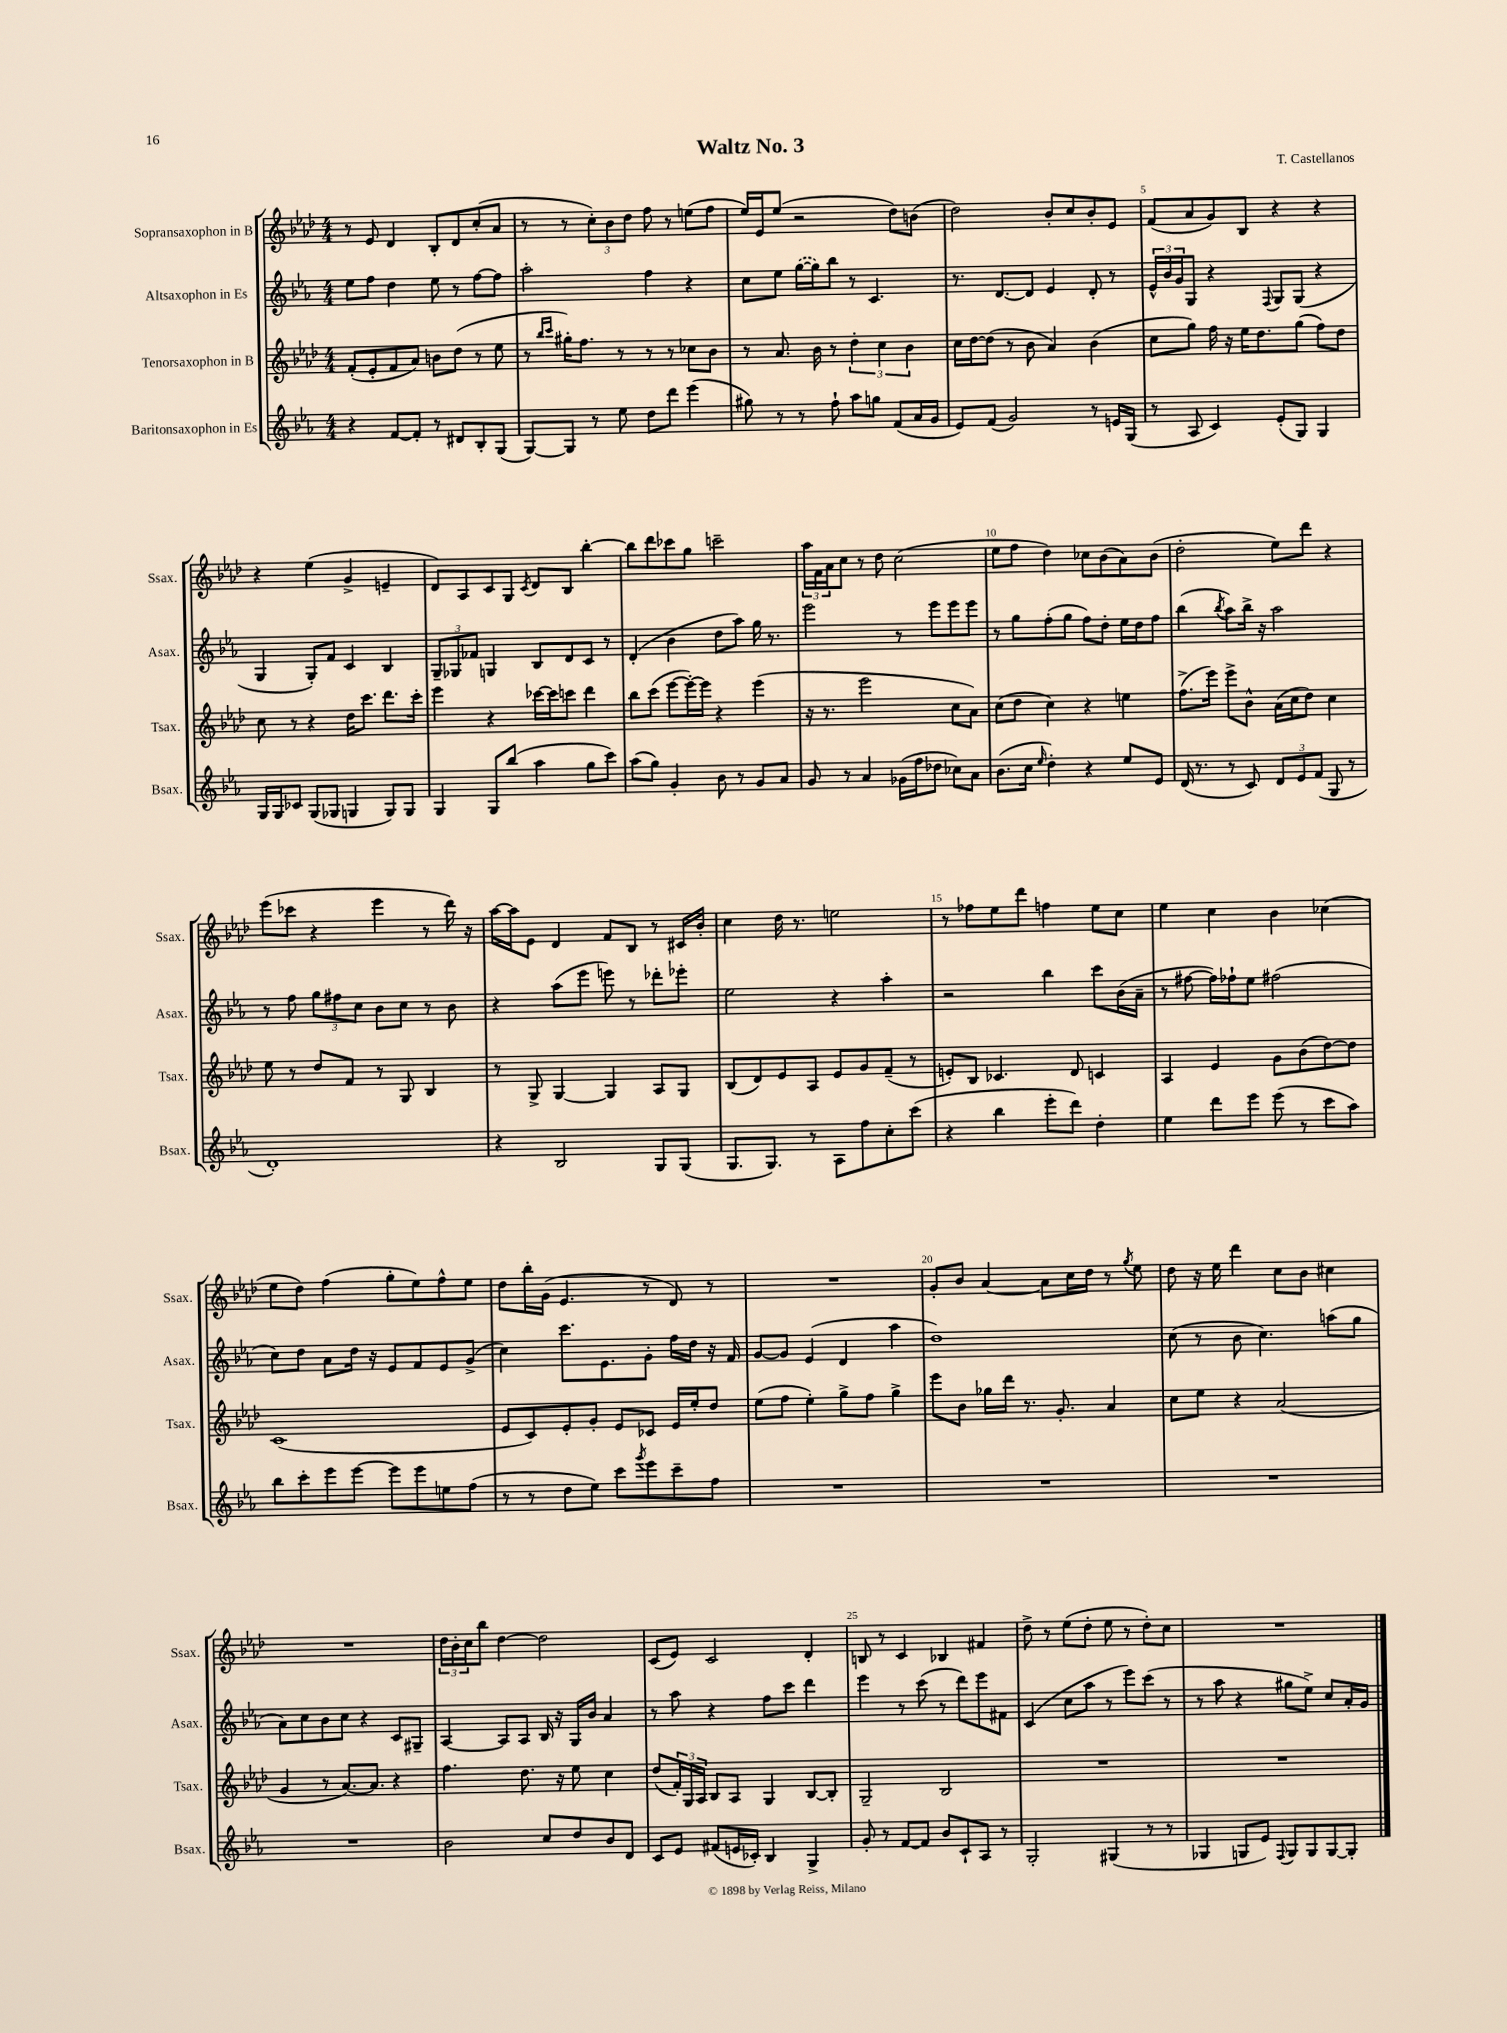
\header { title = "Waltz No. 3" composer = "T. Castellanos" }
<<
\new StaffGroup <<
\new Staff = "s0" \with { instrumentName = "Sopransaxophon in B" shortInstrumentName = "Ssax." } {
    \clef treble \key aes \major \numericTimeSignature \time 4/4
    r8 ees'8 des'4 bes8-. des'8 c''8-.( aes'8 |
    r8 r8 \tuplet 3/2 { c''8-.) bes'8 des''8 } f''8 r8 e''8( f''8 |
    ees''16) ees'16 ees''8( r2 des''8) b'8( |
    des''2) bes'8-. c''8 bes'8-. ees'8 |
    f'8( aes'8 g'8) bes8 r4 r4 |
    r4 ees''4( g'4-> e'4-- |
    des'8) aes8 c'8 g8 \acciaccatura { c'8 } des'8 bes8 bes''4~-. |
    bes''8 des'''8 ces'''8 g''8 c'''2-- |
    \tuplet 3/2 { aes''16 f'16 aes'16 } c''8 r8 des''8 c''2( |
    ees''8 f''8 des''4) ces''8 bes'8( aes'8) bes'8( |
    des''2-. ees''8) des'''8 r4 |
    ees'''8( ces'''8 r4 ees'''4 r8 des'''16) r16 |
    aes''16~ aes''16 ees'8 des'4 f'8 bes8 r8 cis'16 bes'16-. |
    c''4 des''16 r8. e''2 |
    r8 fes''8 ees''8 des'''8 f''4 ees''8 c''8 |
    ees''4 c''4 bes'4 ces''4( |
    ees''8 des''8) f''4( g''8-. ees''8) f''8-^ ees''8 |
    des''8 bes''16-. g'16( ees'4. r8 des'8) r8 |
    R1 |
    g'8-. bes'8 aes'4~ aes'8 c''16 des''16 r8 \acciaccatura { g''8 } ees''8 |
    des''8 r16 ees''16 des'''4 c''8 bes'8 cis''4 |
    R1 |
    \tuplet 3/2 { des''16 bes'16-. c''16 } bes''8 des''4~ des''2 |
    c'8( ees'8) c'2 des'4-. |
    b8 r8 c'4 bes4 fis'4 |
    des''8-> r8 ees''8( des''8-. ees''8 r8 des''8-.) c''8 |
    R1 \bar "|." |
}
\new Staff = "s1" \with { instrumentName = "Altsaxophon in Es" shortInstrumentName = "Asax." } {
    \clef treble \key ees \major \numericTimeSignature \time 4/4
    ees''8 f''8 d''4 ees''8 r8 f''8~ f''8 |
    aes''2-. f''4 r4 |
    c''8 ees''8 \once \slurDashed g''16~( g''16) bes''8 r8 c'4. |
    r8. d'8.~ d'8 ees'4 d'8-. r8 |
    \tuplet 3/2 { ees'16-^ bes'16 g'16 } g8 r4 \appoggiatura { f8 } g8 g8( r4 |
    g4 g8-.) f'8 c'4 bes4 |
    \tuplet 3/2 { g8-- ges8 fes'8 } g4 bes8 d'8 c'8 r8 |
    d'4-.( bes'4 d''8 aes''8) g''16 r8. |
    ees'''2 r8 ees'''8 ees'''8 ees'''8 |
    r8 g''8 f''8-.( g''8 f''8) d''8-. ees''16 d''16 f''8 |
    bes''4( \acciaccatura { bes''8 } aes''8) bes''16-> r16 aes''2 |
    r8 f''8 \tuplet 3/2 { g''8 fis''8 c''8 } bes'8 c''8 r8 bes'8 |
    r4 aes''8( ees'''8 e'''8) r8 des'''8-. ees'''8-. |
    ees''2 r4 aes''4-. |
    r2 bes''4 c'''8 bes'16( aes'16-- |
    r8 fis''8~ fis''16) fes''16-! ees''8 fis''2( |
    c''8) d''8 aes'8 d''16 r16 ees'8 f'8 ees'8 g'8->( |
    c''4) c'''8. ees'8. g'8-. f''16 d''16 r16 f'16 |
    g'8~ g'8 ees'4( d'4 aes''4 |
    d''1) |
    c''8( r8 bes'8 c''4.) a''8( g''8 |
    aes'8) c''8 bes'8 c''8 r4 c'8 gis8-- |
    aes4~ aes8 aes8 bes16 r16 g16 bes'16 aes'4 |
    r8 aes''8 r4 f''8 c'''8 d'''4 |
    ees'''4 r8 c'''8( r8 d'''8) ees'''8 fis'8 |
    c'4( c''8 aes''8 r8 ees'''8) c'''8( r8 |
    r8 aes''8 r4 gis''8 ees''8->) c''8 aes'16-. g'16 \bar "|." |
}
\new Staff = "s2" \with { instrumentName = "Tenorsaxophon in B" shortInstrumentName = "Tsax." } {
    \clef treble \key aes \major \numericTimeSignature \time 4/4
    f'8-.( ees'8-. f'8 aes'8) b'8 des''8( r8 ees''8 |
    r8 \grace { bes''16 c'''16 } gis''16-.) f''8. r8 r8 r8 ces''8 bes'8 |
    r8 aes'8. bes'16 r8 \tuplet 3/2 { des''4-. c''4 bes'4 } |
    c''16 des''16~ des''8( r8 bes'8 aes'4) bes'4( |
    c''8 g''8) f''16 r16 ees''16 des''8. g''8( f''8) des''8 |
    c''8 r8 r4 des''16 c'''8. des'''8. c'''16-. |
    ees'''4 r4 ces'''16~ ces'''16 c'''8 des'''4 |
    bes''8 c'''8( ees'''8~ ees'''16~-.) ees'''16 r4 ees'''4( |
    r16 r8. ees'''2 c''8 aes'8) |
    c''8( des''8 c''4) r4 e''4 |
    f''8.->( ees'''16) ees'''8-> bes'8-^ aes'16( c''16 des''8) c''4 |
    ees''8 r8 des''8 f'8 r8 g8 bes4 |
    r8 g8-> g4~ g4 aes8 g8 |
    bes8( des'8) ees'8 aes8 ees'8 g'8 f'8--( r8 |
    e'8-.) bes8 ces'4. des'8 c'4 |
    aes4 ees'4 g'8 bes'8( des''8~) des''8 |
    c'1( |
    ees'8 c'8) ees'8-. g'8-. ees'8 ces'8 ees'16 ees''16-. des''8 |
    ees''8( f''8 ees''4-.) g''8-> f''8 g''4-> |
    ees'''8 bes'8 ges''16 des'''16 r8. g'8.-. aes'4 |
    c''8 ees''8 r4 aes'2( |
    g'4 r8 aes'8.~) aes'8. r4 |
    f''4. des''8. r16 ees''8 c''4 |
    des''8( \tuplet 3/2 { f'16-.) g16 aes16 } bes8 aes8 g4 bes8~ bes8-. |
    g2-- bes2 |
    R1 |
    R1 \bar "|." |
}
\new Staff = "s3" \with { instrumentName = "Baritonsaxophon in Es" shortInstrumentName = "Bsax." } {
    \clef treble \key ees \major \numericTimeSignature \time 4/4
    r4 f'8~ f'8-. r8 dis'8 bes8-. g8( |
    g8~) g8 r8 ees''8 d''8 d'''8 ees'''4( |
    gis''8) r8 r8 f''8-! aes''8 g''8 f'8( aes'16 g'16 |
    ees'8) f'8( g'2) r8 e'16 g16( |
    r8 aes8 c'4) ees'8-.( g8) g4 |
    g16 g16 ces'8 g8( ges8 g4 g8) g8 |
    g4 g8 bes''8( aes''4 g''8 c'''8) |
    aes''8( g''8) g'4-. bes'8 r8 g'8 aes'8 |
    g'8 r8 aes'4 ges'16( f''16 des''8 ces''8) aes'8 |
    bes'8.( c''16 \grace { ees''16 } d''4-.) r4 ees''8 ees'8 |
    d'16( r8. r8 c'8) \tuplet 3/2 { d'8 ees'8 f'8( } g8 r8 |
    d'1-.) |
    r4 bes2 g8 g8( |
    g8. g8.) r8 aes8 f''8 c''8-. c'''8( |
    r4 bes''4 ees'''8-. d'''8) d''4-. |
    ees''4 d'''8 ees'''8 ees'''8( r8 c'''8 aes''8) |
    bes''8 c'''8-. ees'''8 ees'''8~ ees'''8 ees'''8 e''8 f''8( |
    r8 r8 d''8 ees''8) c'''8 \acciaccatura { g'''8 } ees'''8 c'''8-- f''8 |
    R1 |
    R1 |
    R1 |
    R1 |
    bes'2 c''8 d''8 bes'8 d'8 |
    c'8 ees'8 fis'8( e'16 ces'16-.) bes4 g4-> |
    g'8-. r8 f'8~ f'8 bes'8 c'8-! aes8 r8 |
    g2-. gis4( r8 r8 |
    ges4 g8 ees'8) \appoggiatura { f8 } g8 g8 g8~ g8-. \bar "|." |
}
>>
>>
\layout { \context { \Score \override BarNumber.break-visibility = ##(#f #t #t) barNumberVisibility = #(every-nth-bar-number-visible 5) } }
